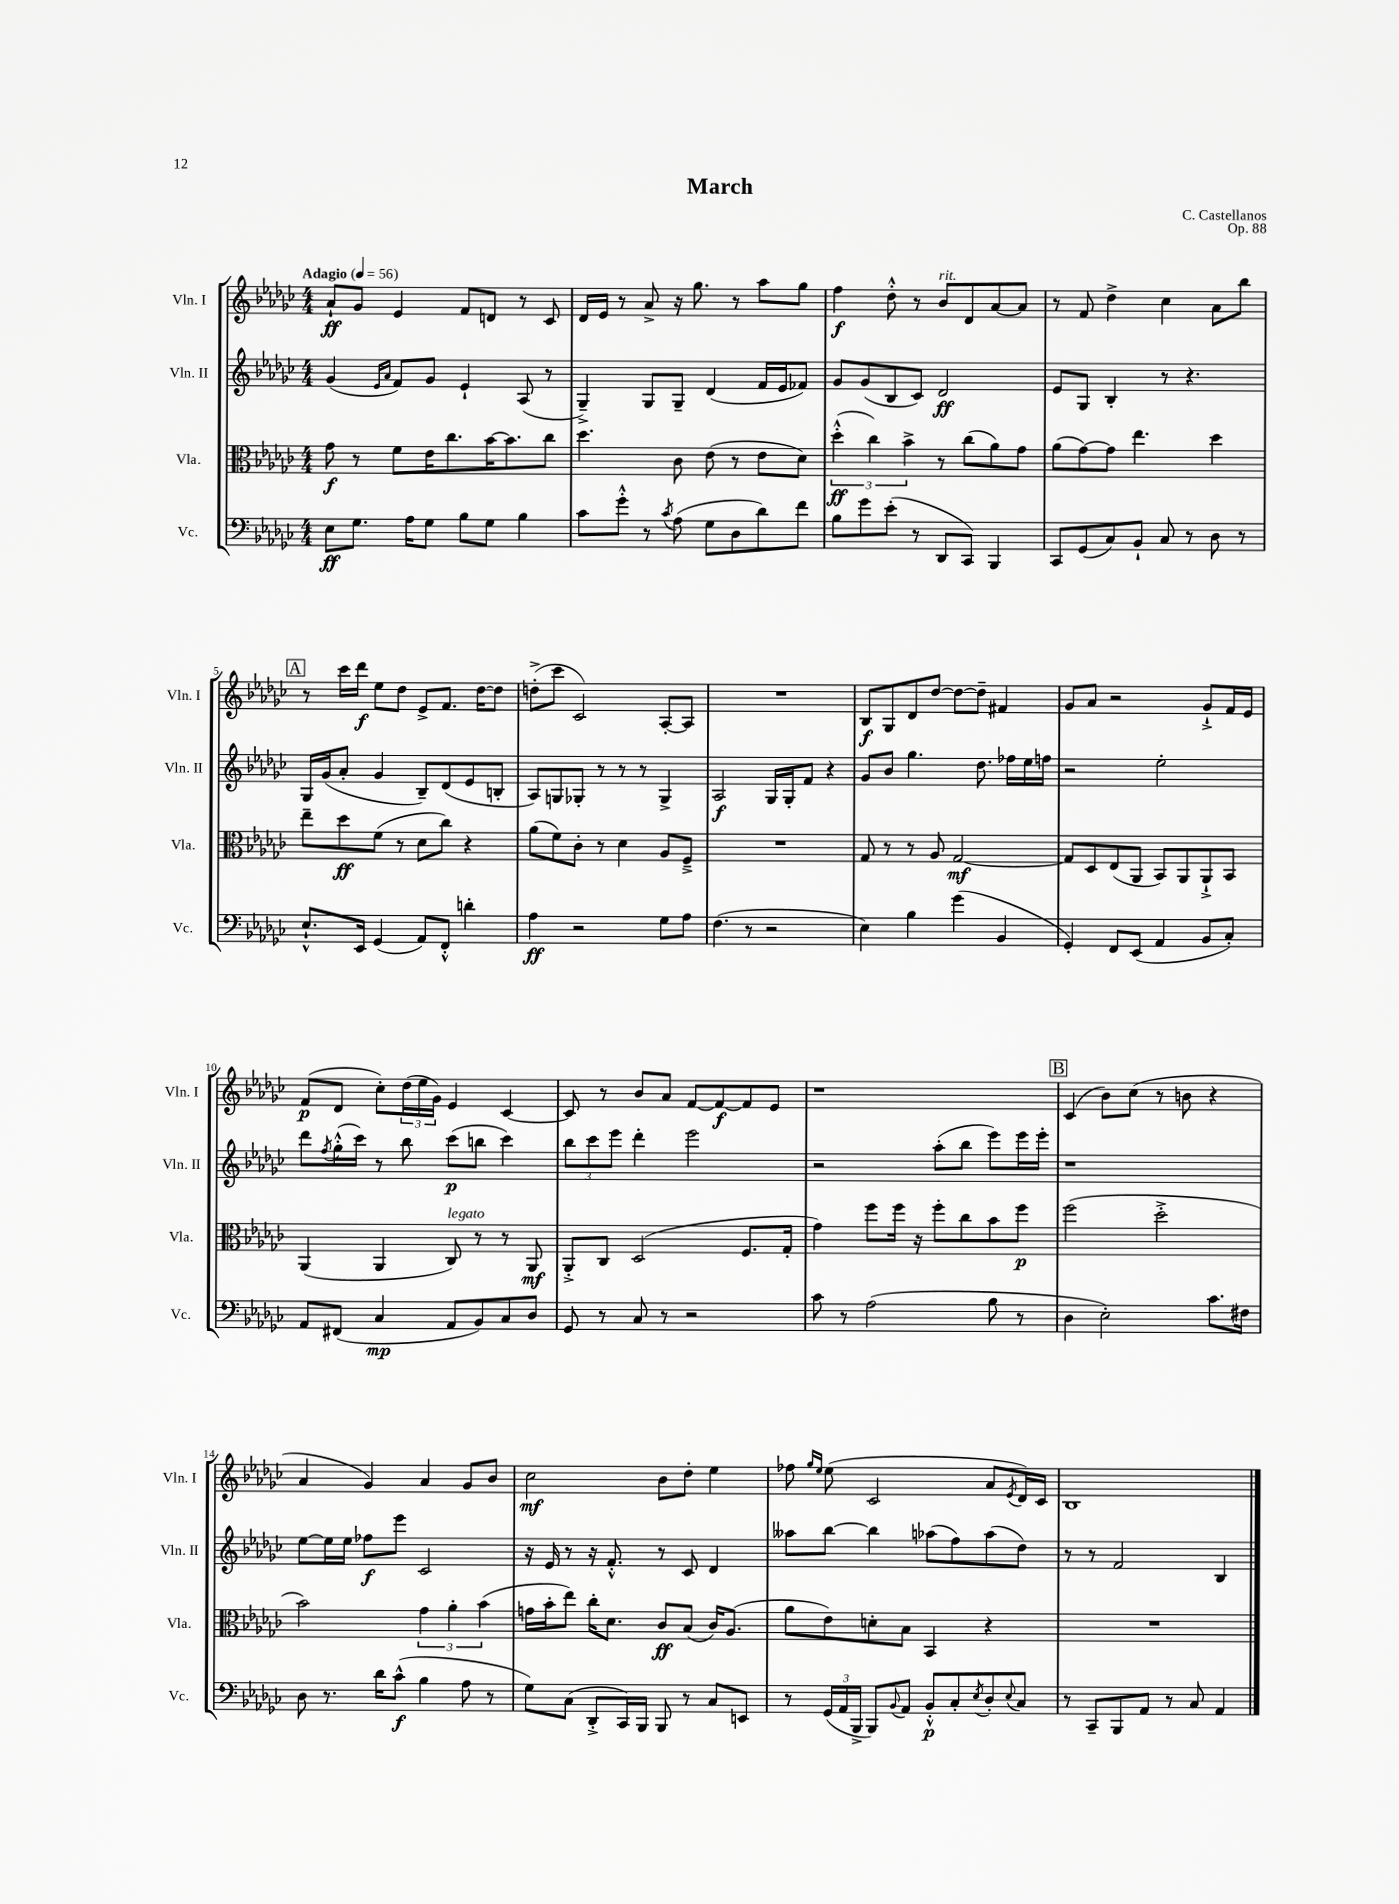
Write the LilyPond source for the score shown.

\header { title = "March" composer = "C. Castellanos" opus = "Op. 88" }
<<
\new StaffGroup <<
\new Staff = "s0" \with { instrumentName = "Vln. I" shortInstrumentName = "Vln. I" } {
    \clef treble \key ges \major \numericTimeSignature \time 4/4 \tempo "Adagio" 4 = 56
    aes'8-!\ff ges'8 ees'4 f'8 d'8 r8 ces'8 |
    des'16 ees'16 r8 aes'8-> r16 ges''8. r8 aes''8 ges''8 |
    f''4\f des''8-.-^ r8 bes'8^\markup { \italic "rit." } des'8 aes'8~ aes'8 |
    r8 f'8 des''4-> ces''4 aes'8 bes''8 |
    \mark \markup { \box "A" } r8 ces'''16 des'''16\f ees''8 des''8 ees'8-> f'8. des''16~ des''8 |
    d''8-.->( ces'''8 ces'2) aes8~-. aes8 |
    R1 |
    bes8\f ges8 des'8 des''8~ des''8~ des''8-- fis'4 |
    ges'8 aes'8 r2 ges'8-!-> f'16 ees'16 |
    f'8\p( des'8 ces''8-.) \tuplet 3/2 { des''16( ees''16 ges'16) } ees'4 ces'4~ |
    ces'8 r8 bes'8 aes'8 f'8~ f'8~\f f'8 ees'8 |
    r1 |
    \mark \markup { \box "B" } ces'4( bes'8) ces''8( r8 b'8 r4 |
    aes'4 ges'4) aes'4 ges'8 bes'8 |
    ces''2\mf bes'8 des''8-. ees''4 |
    fes''8 \grace { ges''16 ees''16 } ees''8( ces'2 aes'8 \acciaccatura { ees'8 } des'16) ces'16 |
    bes1 \bar "|." |
}
\new Staff = "s1" \with { instrumentName = "Vln. II" shortInstrumentName = "Vln. II" } {
    \clef treble \key ges \major \numericTimeSignature \time 4/4
    ges'4( \grace { ees'16 aes'16 } f'8) ges'8 ees'4-! aes8( r8 |
    ges4--->) ges8 ges8-- des'4( f'16 ees'16 fes'8) |
    ges'8 ges'8( bes8 ces'8) des'2\ff |
    ees'8 ges8 bes4-. r8 r4. |
    \mark \markup { \box "A" } ges16 ges'16( aes'8-. ges'4 bes8--) des'8( ees'8 b8-. |
    aes8) g8 ges8-. r8 r8 r8 ges4-> |
    aes2\f ges16 ges16-. f'8 r4 |
    ges'8 bes'8 ges''4. des''8. fes''16 ees''16 f''16 |
    r2 ees''2-. |
    des'''8 \acciaccatura { f''8 } ges''16-.-^( ces'''16) r8 bes''8 ces'''8\p( b''8 ces'''4) |
    \tuplet 3/2 { bes''8 ces'''8 ees'''8 } des'''4-. ees'''2 |
    r2 aes''8-.( bes''8 ees'''8) ees'''16 ees'''16-. |
    \mark \markup { \box "B" } r1 |
    ees''8~ ees''16 ees''16 fes''8\f ees'''8 ces'2 |
    r16 ees'16 r8 r16 f'8.-.-^ r8 ces'8 des'4 |
    aeses''8 bes''8~ bes''4 aes''8( f''8) aes''8( des''8) |
    r8 r8 f'2 bes4 \bar "|." |
}
\new Staff = "s2" \with { instrumentName = "Vla." shortInstrumentName = "Vla." } {
    \clef alto \key ges \major \numericTimeSignature \time 4/4
    ges'8\f r8 f'8 ees'16 ces''8. bes'16~ bes'8. ces''8 |
    des''4. ces'8 ees'8( r8 ees'8 des'8) |
    \tuplet 3/2 { des''4-.-^\ff( ces''4) bes'4-> } r8 ces''8( aes'8) ges'8 |
    aes'8( ges'8~) ges'8 ees''4. des''4 |
    \mark \markup { \box "A" } ees''8-- des''8\ff f'8( r8 des'8 ces''8) r4 |
    aes'8( f'8) ces'8-. r8 des'4 aes8 f8---> |
    R1 |
    ges8 r8 r8 aes8 ges2~\mf |
    ges8 des8 ees8( aes,8 bes,8) aes,8 aes,8-!-> bes,8 |
    aes,4( aes,4 ces8^\markup { \italic "legato" }) r8 r8 aes,8\mf |
    aes,8-.-> ces8 des2( f8. ges16-. |
    ges'4) f''8 f''16 r16 f''8-. ces''8 bes'8 f''8\p |
    \mark \markup { \box "B" } f''2( des''2-.-> |
    bes'2) \tuplet 3/2 { ges'4 aes'4-. bes'4( } |
    g'16 bes'16-. ees''8) ces''16-. des'8. ces'8\ff bes8( ces'16) aes8.( |
    aes'8 ees'8) d'8-. bes8 bes,4 r4 |
    R1 \bar "|." |
}
\new Staff = "s3" \with { instrumentName = "Vc." shortInstrumentName = "Vc." } {
    \clef bass \key ges \major \numericTimeSignature \time 4/4
    ees8\ff ges8. aes16 ges8 bes8 ges8 bes4 |
    ces'8 ges'8-.-^ r8 \acciaccatura { ces'8 } aes8( ges8 des8 des'8) f'8 |
    bes8 ges'8 ees'8-.( r8 des,8 ces,8) bes,,4 |
    ces,8 ges,8( ces8) bes,8-! ces8 r8 des8 r8 |
    \mark \markup { \box "A" } ees8.-!-^ ees,16 ges,4( aes,8) f,8-.-^ d'4-. |
    aes4\ff r2 ges8 aes8 |
    f4.( r8 r2 |
    ees4) bes4 ges'4( bes,4 |
    ges,4-.) f,8 ees,8( aes,4 bes,8 ces8-.) |
    aes,8 fis,8( ces4\mp aes,8 bes,8) ces8 des8 |
    ges,8 r8 ces8 r8 r2 |
    ces'8 r8 aes2( bes8 r8 |
    \mark \markup { \box "B" } des4 ees2-.) ces'8. fis16 |
    des8 r8. des'16 ces'8-^\f( bes4 aes8 r8 |
    ges8) ces8( des,8-.-> ces,16) bes,,16 bes,,8 r8 ces8 e,8 |
    r8 \tuplet 3/2 { ges,16( aes,16 bes,,16-> } bes,,8) \appoggiatura { bes,8 } aes,8 bes,8-.-^\p ces8-. \acciaccatura { ees8 } des8-. \appoggiatura { ees8 } ces8 |
    r8 ces,8-- bes,,8 aes,8 r8 ces8 aes,4 \bar "|." |
}
>>
>>
